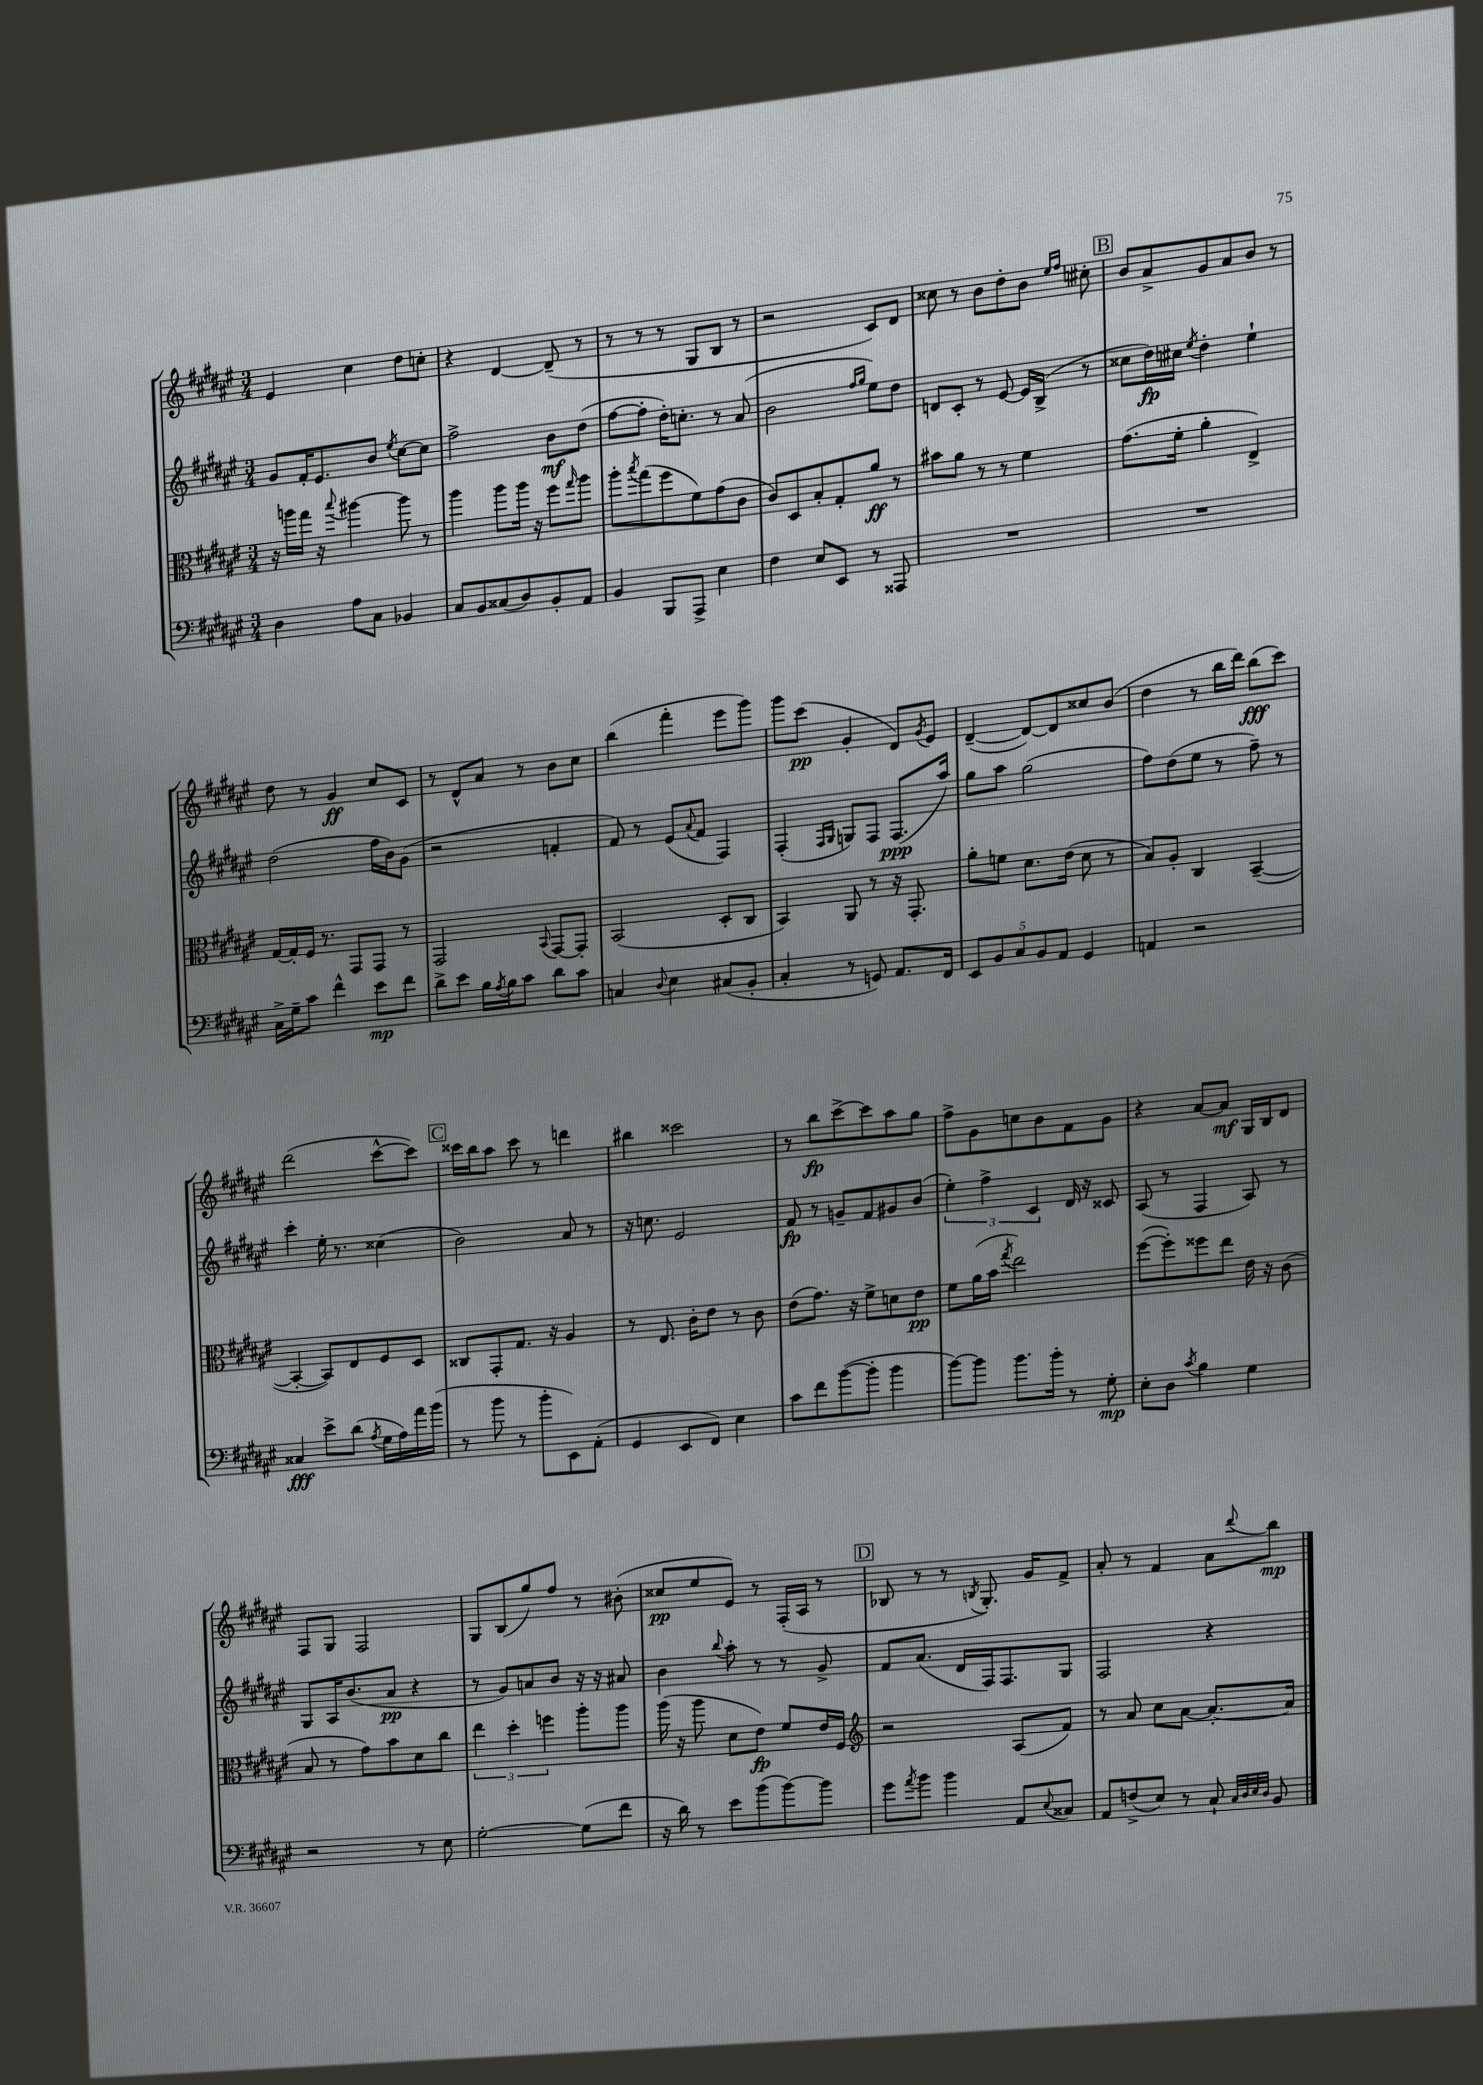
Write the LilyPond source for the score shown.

<<
\new StaffGroup <<
\new Staff = "s0" {
    \clef treble \key fis \major \numericTimeSignature \time 3/4
    eis'4 cis''4 dis''8 c''8-. |
    r4 dis'4~ dis'8--( r8 |
    r8 r8 r8 gis8 b8 r8 |
    r2 cis'8) dis'8 |
    cisis''8 r8 b'8 dis''8-. b'8 \grace { eis''16 fis''16 } cis''8-. |
    \mark \markup { \box "B" } b'8 ais'8-> gis'8 ais'8 b'8 r8 |
    dis''8 r8 gis'4\ff cis''8 cis'8 |
    r8 dis'8-^ ais'8 r8 b'8 cis''8 |
    b''4( fis'''4-. eis'''8 gis'''8) |
    gis'''8 cis'''8\pp( gis'4-. dis'8) \acciaccatura { gis'8 } eis'8 |
    dis'4~--( dis'8~) dis'8 cisis''8 b'8( |
    dis''4 r8 b''16 dis'''16) b''8\fff( cis'''8) |
    dis'''2( cis'''8~-^ cis'''8) |
    \mark \markup { \box "C" } cisis'''16 b''16 ais''8 cisis'''8 r8 d'''4 |
    bis''4 cisis'''2 |
    r8 b''8\fp cis'''8~-> cis'''8 ais''8 gis''8 |
    fis''8-> gis'8 c''8 b'8 fis'8 gis'8 |
    r4 ais'8~ ais'8\mf gis16 b16 dis'8 |
    fis8 gis8 fis2 |
    gis8 b8( gis''8) fis''8 r8 bis'8-.( |
    cisis''8\pp eis''8 eis'8) r8 fis16-.( ais16 r8 |
    \mark \markup { \box "D" } bes8 r8 r8 \acciaccatura { b8 } gis8.-.) gis'16 fis'8-> |
    ais'8-. r8 fis'4 ais'8 \appoggiatura { dis'''8 } b''8\mp \bar "|." |
}
\new Staff = "s1" {
    \clef treble \key fis \major \numericTimeSignature \time 3/4
    gis'8 fis'16-. eis'8. b'8 \acciaccatura { eis''8 } cis''8~ cis''8 |
    fis''2-> b'8\mf dis''8( |
    fis''8~ fis''8-. dis''16-.) c''8.-. r8 ais'8( |
    b'2 \grace { fis''16 gis''16 } eis''8) dis''8 |
    d'8 cis'8-. r8 eis'8~ eis'16 b16->( r8 |
    \mark \markup { \box "B" } cisis''8 dis''16\fp) cis''16 \acciaccatura { eis''8 } dis''4-. eis''4-! |
    dis''2( fis''16 b'16) gis'8( |
    r2 f'4-. |
    fis'8) r8 eis'8( \appoggiatura { ais'8 } fis'8 fis4) |
    fis4-.( \grace { fis16 gis16 } g8) fis8 fis8.\ppp( ais''16) |
    gis''8 ais''8 gis''2( |
    fis''8) dis''8( eis''8 r8 fis''8--) r8 |
    cis'''4-. eis''16-. r8. cisis''4( |
    \mark \markup { \box "C" } b'2) ais'8 r8 |
    r16 c''8. eis'2 |
    fis'8\fp r8 g'8-- fis'8 gis'8 b'8( |
    \tuplet 3/2 { eis''4-.) fis''4-> cis'4 } dis'16 r16 cisis'8 |
    ais8( r8 fis4 ais8) r8 |
    gis8 ais16 b'8.( ais'8\pp r4 |
    r8 gis'8) a'8 b'8 r16 r16 ais'8 |
    b'4 \appoggiatura { b''8 } ais''8-. r8 r8 gis'8-> |
    \mark \markup { \box "D" } fis'8 ais'8.( dis'16 fis16) fis8. gis8 |
    fis2 r4 \bar "|." |
}
\new Staff = "s2" {
    \clef alto \key fis \major \numericTimeSignature \time 3/4
    r16 a''16 gis''16 r16 \appoggiatura { b''8 } ais''4~ ais''8 r8 |
    ais''4 ais''8 ais''16 r16 fis''8 \grace { gis''16 } ais''8 |
    ais''8-. \acciaccatura { b''8 } gis''8( fis''8 fis'8) gis'8( cis'8 |
    cis'8) dis8 b8-. gis8-. ais'8\ff r8 |
    bis'8 ais'8 r8 r8 fis'4 |
    \mark \markup { \box "B" } gis'8.( fis'16-. ais'4-. eis4->) |
    gis16~ gis16-. fis16 r8. gis,8 gis,8 r8 |
    gis,2 \appoggiatura { b,8 } gis,8~ gis,8-. |
    b,2( dis8-. cis8 |
    b,4) ais,8 r8 r16 gis,8.-. |
    ais'8-. f'8 dis'8. eis'16( dis'8 r8 |
    b8) ais8-. cis4 b,4~--( |
    b,4~-. b,8) eis8 fis8 dis8 |
    \mark \markup { \box "C" } cisis8 gis,8-. gis8. r16 ais4 |
    r8 eis8. cis'16-. eis'8 r8 cis'8 |
    eis'8( gis'8.) r16 fis'8-> d'8 eis'8\pp |
    fis'8 ais'16( b'16 \acciaccatura { gis''8 } eis''2) |
    fis''8~( fis''8-.) fisis''8 eis''8 eis'16 r16 cis'8( |
    b8 r8 gis'8) b'8 dis'8 cis''8 |
    \tuplet 3/2 { eis''4 dis''4-. f''4 } ais''8-. ais''8 |
    ais''16( r16 ais''8 dis'8 eis'8\fp) fis'8 eis'16 fis16 |
    \mark \markup { \box "D" } \clef treble r2 ais8( fis'8) |
    r8 ais'8 cis''8 ais'8~ ais'8.~-. ais'16 \bar "|." |
}
\new Staff = "s3" {
    \clef bass \key fis \major \numericTimeSignature \time 3/4
    dis4 ais8 cis8 bes,4 |
    cis8 b,8 cisis8( dis8) b,8-. ais,8 |
    b,4 b,,8 ais,,8-> eis4 |
    fis4 eis8 eis,8 r8 aisis,,8 |
    R2. |
    \mark \markup { \box "B" } R2. |
    cis16-> gis16-- cis'8 fis'4-^ eis'8\mp fis'8 |
    dis'8-> eis'8 b16 \acciaccatura { ais8 } b16 cis'8 dis'8 cis'8 |
    c4 \appoggiatura { dis8 } eis4 cis8( b,8-. |
    cis4-. r8 g,8) ais,8. fis,16 |
    \tuplet 5/4 { eis,8 b,8 cis8 b,8 ais,8 } gis,4 |
    a,4 r2 |
    cisis4\fff eis'8-> dis'8( \acciaccatura { ais8 } gis16 ais16) ais'16 b'16( |
    \mark \markup { \box "C" } r8 b'8 r8 b'8-. eis,8) ais,8-.( |
    gis,4 eis,8 fis,8) eis4 |
    cis'8 fis'8 b'8~( b'8-. b'4 |
    b'8~) b'8 b'8. b'16-. r8 gis8-.\mp |
    eis8-. dis8 \acciaccatura { cis'8 } b4 gis4 |
    r2 r8 eis8 |
    gis2~-. gis8( fis'8 |
    r16 dis'16) r8 eis'8 b'8( b'8~) b'8 |
    \mark \markup { \box "D" } gis'8 \acciaccatura { ais'8 } b'8 b'4 ais,8 \appoggiatura { eis8 } cisis8 |
    ais,8 f8->( eis8) r8 cis8-! \grace { cis32 dis32 eis32 dis32 } b,8 \bar "|." |
}
>>
>>
\layout { \context { \Score \remove "Bar_number_engraver" } }
